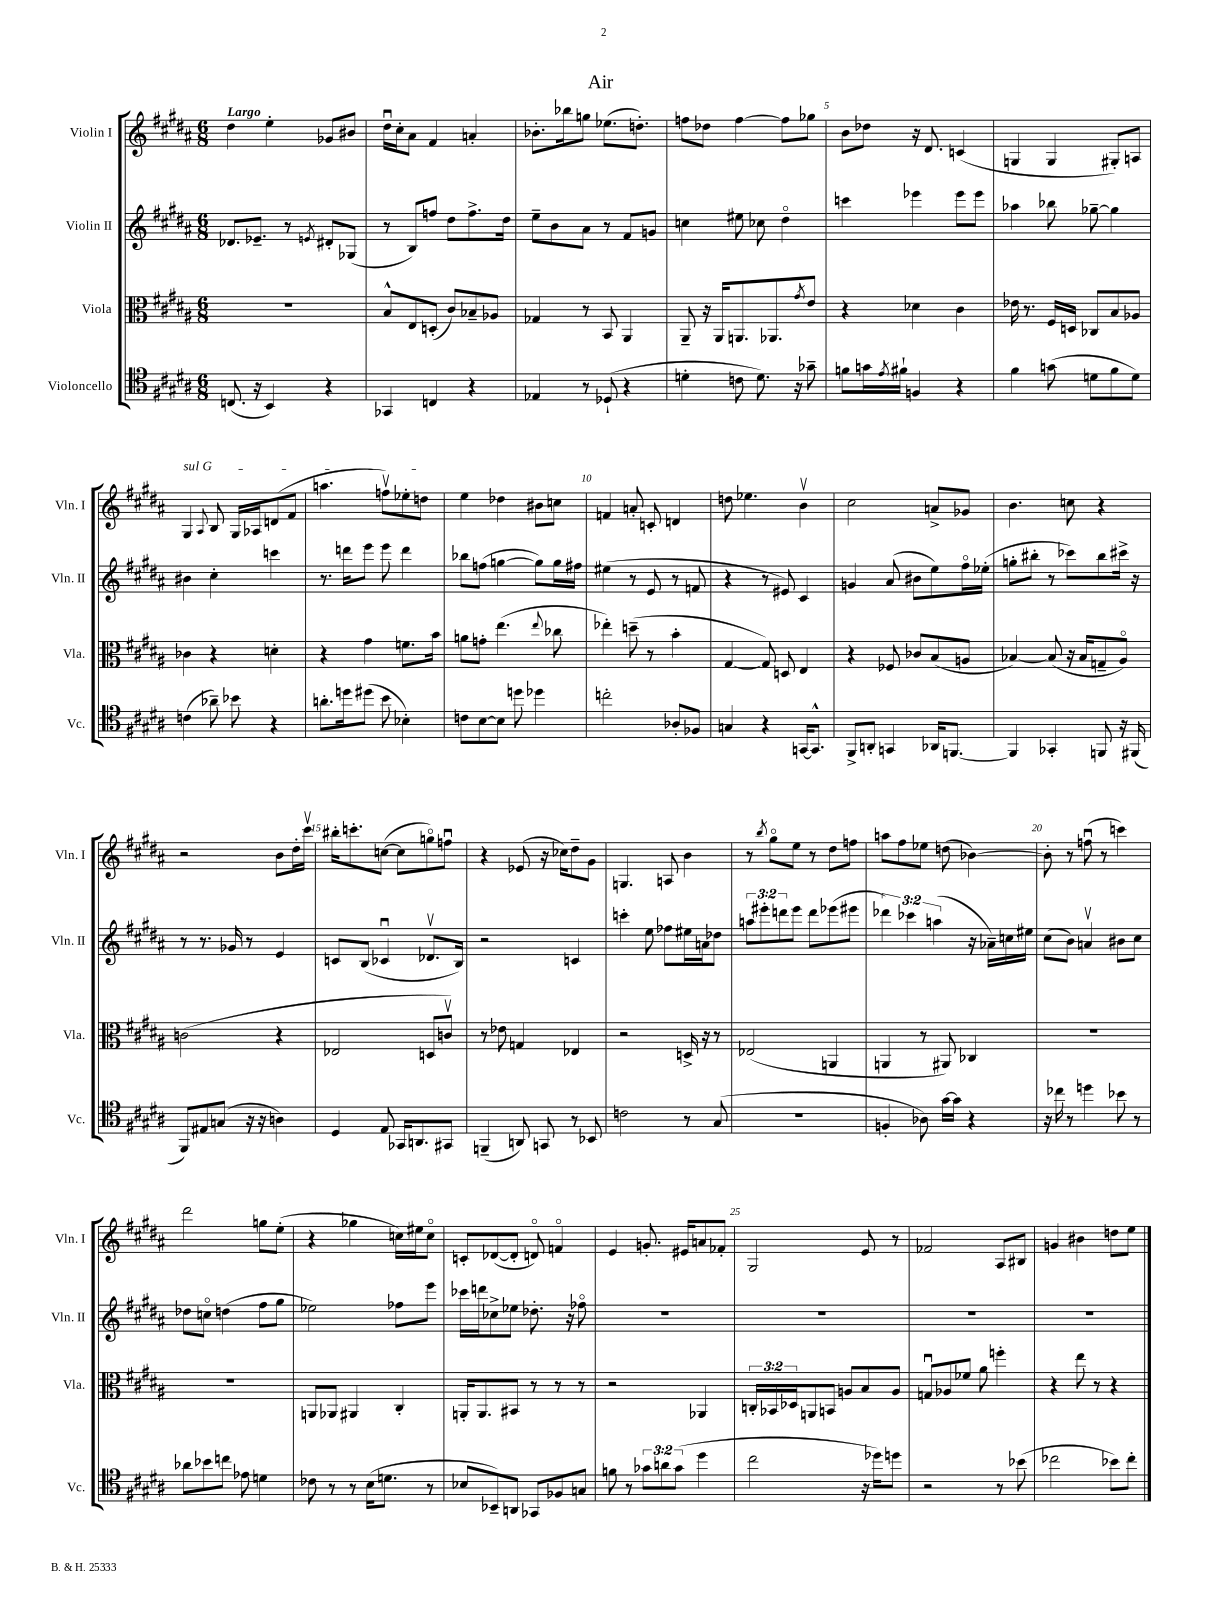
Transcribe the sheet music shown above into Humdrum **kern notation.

**kern	**kern	**kern	**kern
*staff4	*staff3	*staff2	*staff1
*clefC4	*clefC3	*clefG2	*clefG2
*k[f#c#g#d#a#]	*k[f#c#g#d#a#]	*k[f#c#g#d#a#]	*k[f#c#g#d#a#]
*M6/8	*M6/8	*M6/8	*M6/8
(8.C	2.r	8.d-	4dd#
16r	.	8.e-~	.
4BB)	.	.	4ee'
.	.	8r	.
.	.	8qe	.
4r	.	8d#'	8g-
.	.	(8G-	8b#
=	=	=	=
4GG-	8B^^	8r	16dd#u
.	.	.	16cc#'
.	8E	8B)	8a#
4C	(8D'	8ff	4f#
.	8c#)	8dd#	.
4r	8B-~	8.ff^	4a'
.	8A-	.	.
.	.	16dd#	.
=	=	=	=
4E-	4G-	8ee~	8.b-'
.	.	8b	.
.	.	.	16bb-
8r	8r	8a#	8gg
(8D-`	8BB	8r	(8.ee-
4r	4AA#	8f#	.
.	.	.	8.dd')
.	.	8g	.
=	=	=	=
4d'	8AA#~	4cc	8ff
.	16r	.	8dd-
.	16AA#	.	.
8c	8.AA	8ee#	[4ff
8.d)	.	8cc-	.
.	8.AA-	.	.
.	.	4dd#o	8ff]
16r	.	.	.
.	8qg#	.	.
8g-~	8e	.	8gg-
=	=	=	=
8f	4r	4ccc	8b
16g	.	.	8dd-
8qe	.	.	.
16f#`	.	.	.
4F	4d-	4eee-	16r
.	.	.	8.d#
4r	4c#	8eee-	(4c
.	.	8eee-	.
=	=	=	=
4f#	16e-	4aa-	4G
.	8.r	.	.
(8g	16F#	8bb-	4G
.	16D	.	.
8d	8C-	[8gg-~	.
8f#	8B	4gg-]	8G#')
8d)	8A-	.	8A
=	=	=	=
(4c	4c-	4b#	4G#
.	.	.	8qqA#
8a-~)	4r	4cc#'	8B
8b-	.	.	16G#
.	.	.	16A-
4r	4d'	4ccc	(8d
.	.	.	8f#
=	=	=	=
8.a'	4r	8.r	4.aa
16dd	.	16ddd	.
(8dd#	4g#	8eee	.
8b	.	8eee	8ffv)
4B-')	8.f	4ddd	8ee-'
.	.	.	8dd
.	16b	.	.
=	=	=	=
8c	8a	8bb-	4ee
[8B	8g'	(8ff	.
8B]	(4.ee	[4gg	4dd-
8dd	.	.	.
4dd-	.	8gg])	8b#
.	8qqee	.	.
.	8cc-	16gg	8cc
.	.	16ff#	.
=	=	=	=
2cc'	4ee-')	(4ee#	4f
.	(8dd~	8r	8a'
.	8r	8e	8c'
8A-'	4b'	8r	4d
8F-	.	8f	.
=	=	=	=
4G	[4G#	4r	8dd
.	.	.	4.ee-
4r	8G#])	8r	.
.	8D	8e#)	.
[16GG	4E	4c#	4bv
8.GG^^]	.	.	.
=	=	=	=
8FF#^	4r	4g	2cc#
8AA'	.	.	.
4GG	8F-	(8a#	.
.	8c-	8b#	.
16AA-	(8B	8ee)	8a^
[8.FF	.	.	.
.	8A	16ff#o	8g-
.	.	(16ee-'	.
=	=	=	=
4FF]	[4B-)	8gg'	4.b
.	.	8bb#'	.
4GG-'	(8B-]	8r	.
.	16r	8ccc-)	8cc
.	16B-	.	.
8FF	8G~	8bb#	4r
16r	8A#o)	16ccc#^	.
(16FF#	.	16r	.
=	=	=	=
8FF#)	(2c	8r	2r
8E#	.	8.r	.
(8G	.	.	.
.	.	16g-	.
16r	.	8r	.
16r	.	.	.
4A)	4r	4e	8b
.	.	.	16dd#'
.	.	.	16ccc#v
=	=	=	=
4D#	2E-	8c	16bb#'
.	.	.	8.ccc'
.	.	(8B	.
8E	.	4c-u	([8cc
16GG-	.	.	8cc]
8.AA	.	.	.
.	8D	8.d-v	8ggo)
8GG#	8cv)	.	8ffu
.	.	16B)	.
=	=	=	=
(4FF~	8r	2r	4r
.	8e-	.	.
8AA)	4G	.	(8e-
8GG	.	.	16r
.	.	.	16cc-)
8r	4E-	4c	8dd#~
8BB-	.	.	8g#
=	=	=	=
2c	2r	4ccc'	4.G
.	.	8ee	.
.	.	8ff-	8A
8r	16D^	16ee#	4b
.	16r	16a	.
(8G#	8r	8dd-	.
=	=	=	=
2.r	(2E-	12aa	8r
.	.	12eee#'	.
.	.	.	8qbb
.	.	.	8gg#o
.	.	12ddd	.
.	.	8eee#	8ee
.	.	8ddd	8r
.	4AA	(8eee-	8dd#
.	.	8eee#	8ff
=	=	=	=
4F'	4AA	6ddd-)	8aa
.	.	.	8ff#
.	.	6ccc-	.
8A-)	8r	.	8ee-
.	.	(6aa	.
[16g#	8AA#)	.	(8dd
16g#]	.	.	.
4r	4C-	16r	[4b-)
.	.	16a-~)	.
.	.	16cc	.
.	.	16ee#	.
=	=	=	=
16r	2.r	(8cc#	8b-']
16cc-	.	.	.
8r	.	8b)	8r
4dd	.	4av	(8ffu
.	.	.	8r
8b-	.	8b#	4ccc)
8r	.	8cc#	.
=	=	=	=
8a-	2.r	8dd-	2ddd#
8b-	.	8cco	.
8cc	.	(4dd	.
8e-	.	.	.
4d	.	8ff#	8gg
.	.	8gg#	(8ee'
=	=	=	=
8c-	8AA	2ee-)	4r
8r	8AA-	.	.
8r	4AA#	.	4gg-
(16B	.	.	.
8.d	.	.	.
.	4C#'	8ff-	16cc)
.	.	.	16ee#
8r	.	8eee	8cco
=	=	=	=
8B-	16AA'	16ccc-	8c'
.	8.AA	16ddd	.
8BB-~)	.	8cc-^	([8d-
8AA	8BB#	8ee-	8d-']
8GG-	8r	8.dd-'	8do)
8F-	8r	.	4fo
.	.	16r	.
8G	8r	8ff-o	.
=	=	=	=
8f	2r	2.r	4e
8r	.	.	.
12g-	.	.	8.g'
12a	.	.	.
(12g-	.	.	.
.	.	.	16e#
4dd#	4AA-	.	8a
.	.	.	8f-'
=	=	=	=
2cc#	24C'	2.r	2G#
.	24BB-	.	.
.	24D-	.	.
.	8AA	.	.
.	8BB	.	.
.	8A	.	.
16r	8B	.	8e
16dd-)	.	.	.
8dd	8A	.	8r
=	=	=	=
2r	8Gu	2.r	2f-
.	8A-	.	.
.	8f-	.	.
.	8a#	.	.
8r	4ff'	.	8A#
(8b-	.	.	8B#
=	=	=	=
2cc-	4r	2.r	4g
.	8ee	.	4b#
.	8r	.	.
8b-)	4r	.	8dd
8cc-'	.	.	8ee
==	==	==	==
*-	*-	*-	*-
